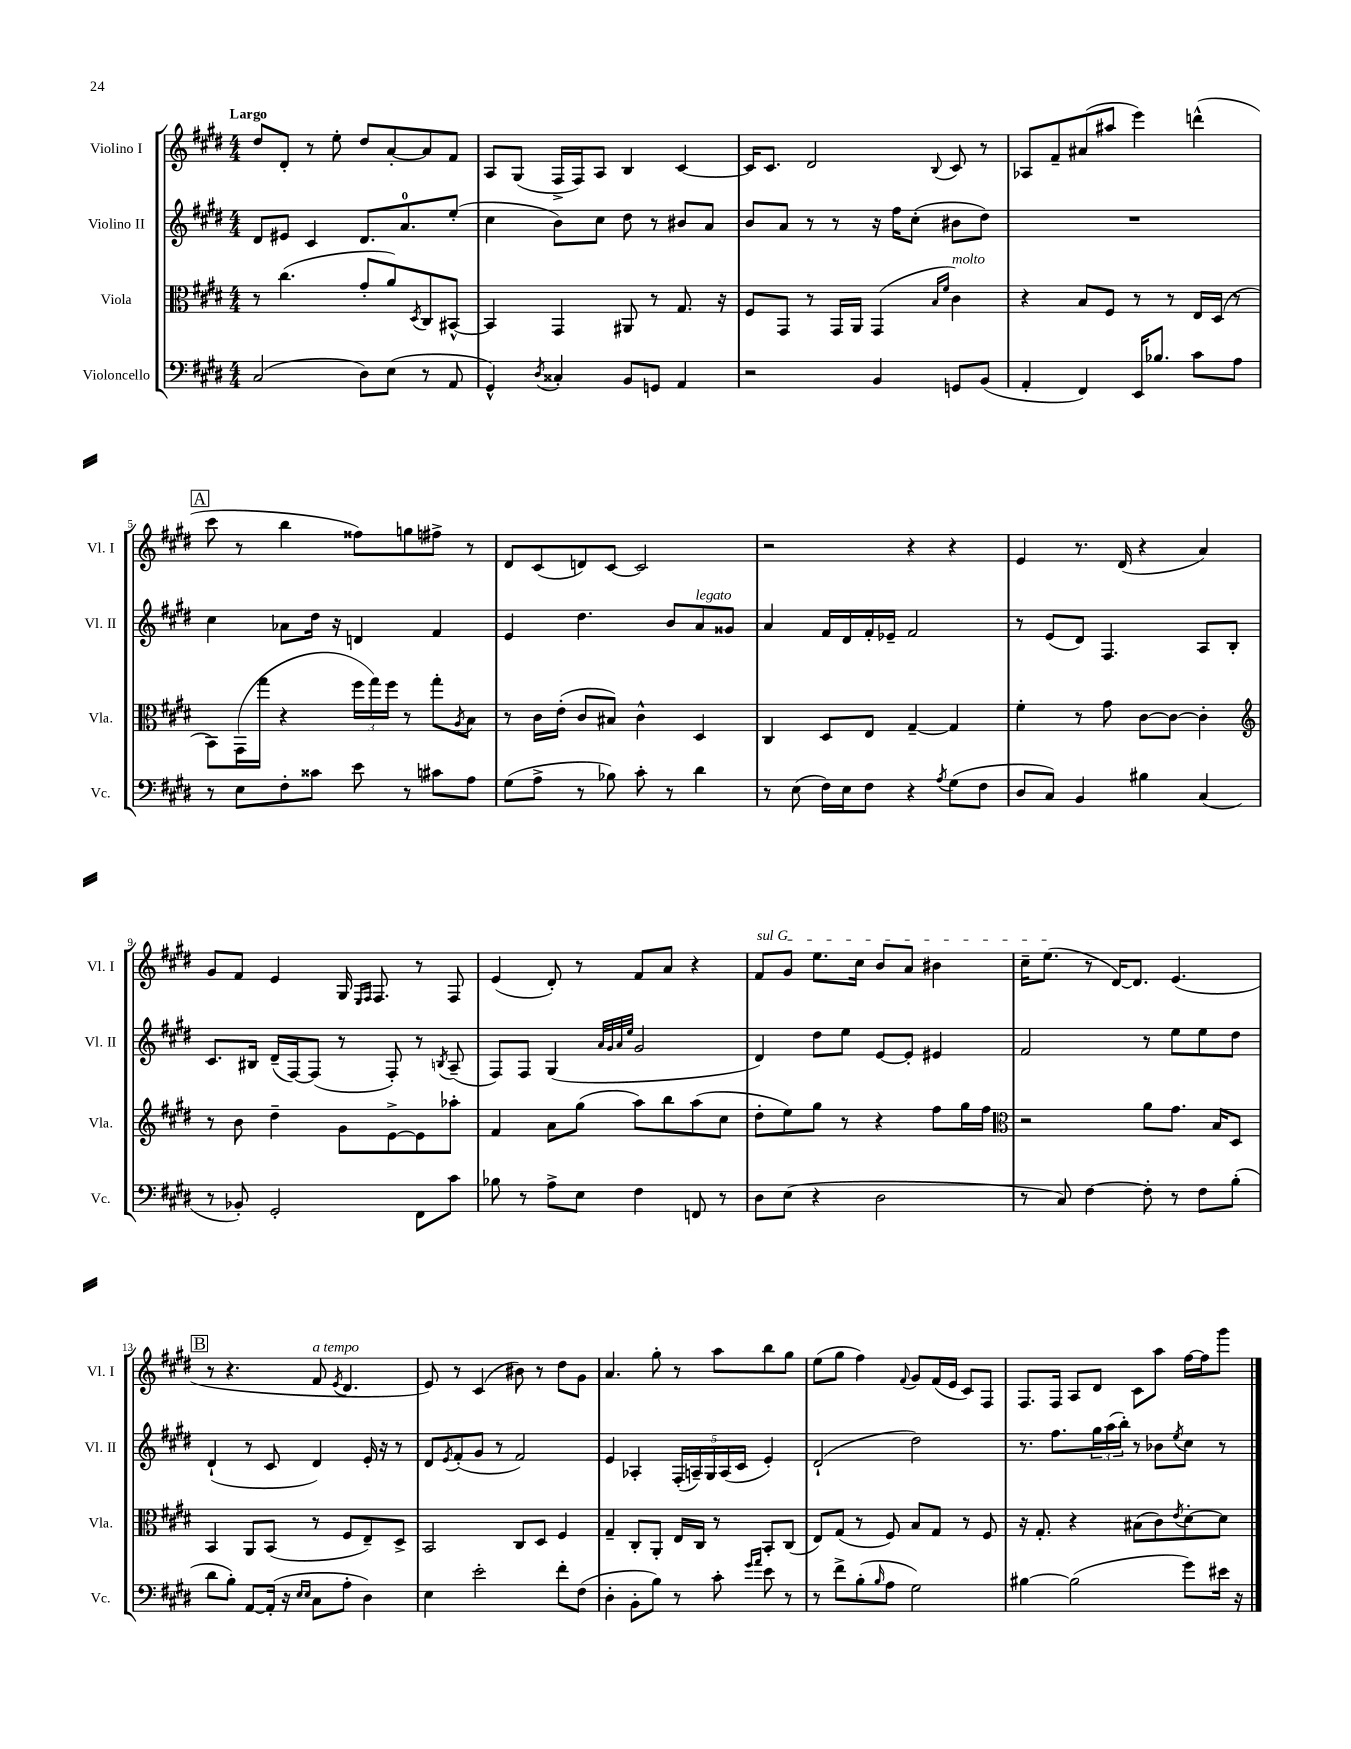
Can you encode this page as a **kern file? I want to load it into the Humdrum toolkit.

**kern	**kern	**kern	**kern
*staff4	*staff3	*staff2	*staff1
*clefF4	*clefC3	*clefG2	*clefG2
*k[f#c#g#d#]	*k[f#c#g#d#]	*k[f#c#g#d#]	*k[f#c#g#d#]
*M4/4	*M4/4	*M4/4	*M4/4
(2C#	8r	8d#	8dd#
.	(4.cc#	8e#	8d#'
.	.	4c#	8r
.	.	.	8ee'
8D#)	8g#'	8.d#	8dd#
(8E	8a)	.	[8a'
.	.	8.a	.
.	8qD#	.	.
8r	8C#	.	8a]
8AA	[8BB#^^	(8ee'	8f#
=	=	=	=
4GG#^^)	4BB#]	4cc#	8A
.	.	.	(8G#
8qD#	.	.	.
4C##'	4GG#	8b)	16F#^
.	.	.	16F#)
.	.	8cc#	8A
8BB	8AA#	8dd#	4B
8GG	8r	8r	.
4AA	8.G#	8b#	[4c#
.	.	8a	.
.	16r	.	.
=	=	=	=
2r	8F#	8b	16c#]
.	.	.	8.c#
.	8GG#	8a	.
.	8r	8r	2d#
.	16GG#	8r	.
.	16AA	.	.
4BB	(4GG#	16r	.
.	.	16ff#	.
.	.	(8cc#'	.
.	16qqB	.	.
.	16qqf#	.	8qqB
8GG	4c#)	8b#	8c#
(8BB	.	8dd#)	8r
=	=	=	=
4AA'	4r	1r	8A-
.	.	.	8f#~
4FF#)	8B	.	(8a#
.	8F#	.	8aa#
16EE	8r	.	4eee)
8.B-	.	.	.
.	8r	.	.
8c#	16E	.	(4ddd^^
.	(16D#	.	.
8A	8r	.	.
=	=	=	=
8r	8BB)	4cc#	8ccc#
8E	(16GG#	.	8r
.	16gg#	.	.
8F#'	4r	8a-	4bb
8c##	.	16dd#	.
.	.	16r	.
8e	24ff#	4d	8ff##)
.	24gg#)	.	.
.	24ff#	.	.
8r	8r	.	8gg
8c#	8gg#'	4f#	8ff#^
.	8qA	.	.
8A	8B	.	8r
=	=	=	=
(8G#	8r	4e	8d#
8A^	16c#	.	(8c#
.	(16e'	.	.
8r	8c#	4.dd#	8d)
8B-)	8B#)	.	[8c#
8c#'	4c#^^	.	2c#]
8r	.	8b	.
4d#	4D#	8a	.
.	.	8g##	.
=	=	=	=
8r	4C#	4a	2r
(8E	.	.	.
16F#)	8D#	16f#	.
16E	.	16d#	.
8F#	8E	16f#'	.
.	.	16e-~	.
4r	[4G#~	2f#	4r
8qA	.	.	.
(8G#	4G#]	.	4r
8F#	.	.	.
=	=	=	=
8D#	4f#'	8r	4e
8C#)	.	(8e	.
4BB	8r	8d#)	8.r
.	8g#	4.F#	.
.	.	.	(16d#
4B#	[8c#	.	4r
.	8c#_	.	.
(4C#	4c#']	8A	4a)
.	.	8B'	.
=	=	=	=
*	*clefG2	*	*
8r	8r	8.c#	8g#
8BB-')	8b	.	8f#
.	.	16B#	.
2GG#'	4dd#~	(16d#~	4e
.	.	[16F#)	.
.	.	(8F#]	.
.	8g#	8r	16G#
.	.	.	16qqE
.	.	.	16qqF#
.	.	.	8.F#
.	[8e^	8F#')	.
8FF#	8e]	8r	8r
.	.	8qB	.
8c#	8aa-'	(8A~	8F#
=	=	=	=
8B-	4f#	8F#)	(4e
8r	.	8F#	.
8A^	8a	(4G#	8d#')
8E	(8gg#	.	8r
.	.	32qqa	.
.	.	32qqg#	.
.	.	32qqa	.
.	.	32qqee	.
4F#	8aa)	2g#	8f#
.	8bb	.	8a
8FF	(8aa	.	4r
8r	8cc#	.	.
=	=	=	=
8D#	8dd#'	4d#)	8f#
(8E	8ee)	.	8g#
4r	8gg#	8dd#	8.ee
.	8r	8ee	.
.	.	.	16cc#
2D#	4r	[8e	8b
.	.	8e']	8a
.	8ff#	4e#	4b#
.	16gg#	.	.
.	16ff#	.	.
=	=	=	=
*	*clefC3	*	*
8r	2r	2f#	16cc#~
.	.	.	(8.ee
8C#)	.	.	.
[4F#	.	.	8r
.	.	.	[16d#)
.	.	.	8.d#]
8F#']	8a	8r	.
8r	8.g#	8ee	(4.e
8F#	.	8ee	.
.	16B	.	.
(8B'	8D#	8dd#	.
=	=	=	=
8d#	4BB	(4d#`	8r
8B')	.	.	4.r
[8AA	8AA	8r	.
(16AA']	(8BB	8c#	.
16r	.	.	.
16qqE	.	.	.
16qqE	.	.	.
8C#	8r	4d#)	8f#
.	.	.	8qe
8A'	8F#	.	4.d#
4D#)	8E~)	16e'	.
.	.	16r	.
.	8D#^	8r	.
=	=	=	=
4E	2BB	8d#	8e)
.	.	8qe	.
.	.	(8f#'	8r
2e'	.	8g#	(4c#
.	.	8r	.
.	8C#	2f#)	8b#)
.	8D#	.	8r
8f#'	4F#	.	8dd#
(8F#	.	.	8g#
=	=	=	=
4D#'	4G#~	4e	4.a
8BB'	8C#'	4A-'	.
8B)	8AA'	.	8gg#'
8r	16E	(20F#'	8r
.	.	20A~)	.
.	16C#	.	.
.	.	20G#	.
8c#'	8r	.	8aa
.	.	(20A	.
.	.	20c#	.
16qqg#	.	.	.
16qqa	.	.	.
8e	8BB'	4e')	8bb
8r	(8C#	.	8gg#
=	=	=	=
8r	8E)	(2d#`	(8ee
8f#^	(8G#	.	8gg#
(8B'	8r	.	4ff#)
16qqB	.	.	.
8A	8F#)	.	.
.	.	.	8qqf#
2G#)	8B	2dd#)	8g#
.	8G#	.	(16f#
.	.	.	16e
.	8r	.	8c#)
.	8F#	.	8F#
=	=	=	=
[4B#	16r	8.r	8.F#
.	8.G#'	.	.
.	.	8.ff#	16F#
(2B#]	4r	.	8A
.	.	24gg#	8d#
.	.	(24aa	.
.	.	24bb')	.
.	(8B#	8r	8c#
.	8c#)	8b-	8aa
.	8qe	8qee	.
8g#)	[8d#'	8cc#	[16ff#
.	.	.	16ff#]
16e#	8d#]	8r	8ggg#
16r	.	.	.
==	==	==	==
*-	*-	*-	*-
